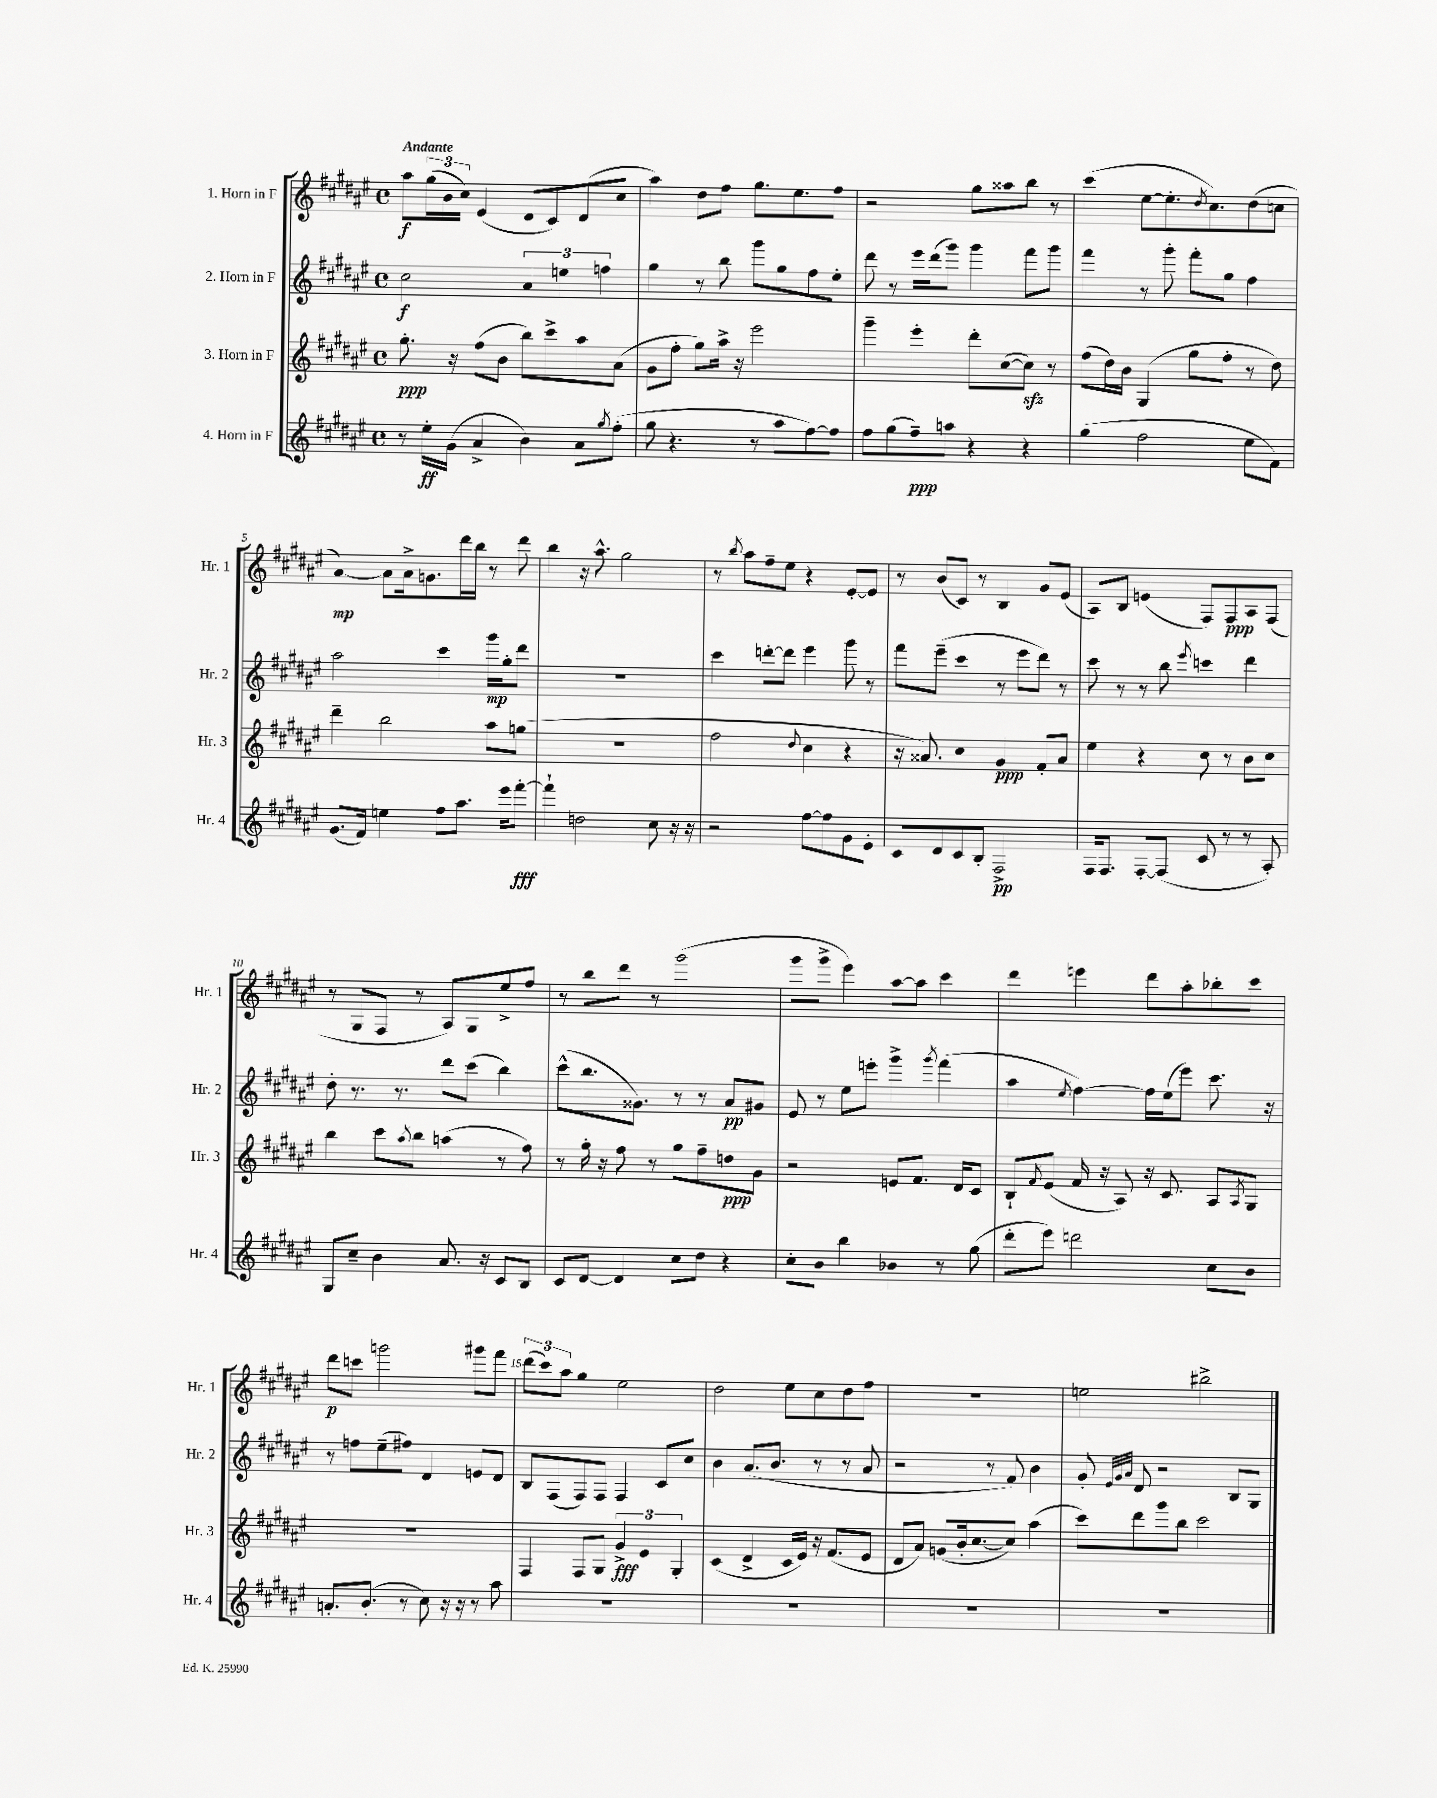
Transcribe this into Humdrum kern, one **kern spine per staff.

**kern	**kern	**kern	**kern
*staff4	*staff3	*staff2	*staff1
*clefG2	*clefG2	*clefG2	*clefG2
*k[f#c#g#d#a#e#]	*k[f#c#g#d#a#e#]	*k[f#c#g#d#a#e#]	*k[f#c#g#d#a#e#]
*M4/4	*M4/4	*M4/4	*M4/4
*met(c)	*met(c)	*met(c)	*met(c)
8r	8.gg#'	2cc#	8aa#
16ee#'	.	.	(24gg#
.	.	.	24b
(16g#	16r	.	.
.	.	.	24cc#)
4a#^	(8ff#	.	(4e#
.	8b	.	.
4b)	8bb)	6a#	8d#
.	8ccc#^	.	8c#)
.	.	6ee	.
8a#	8aa#	.	(8d#
.	.	6ff	.
8qgg#	.	.	.
(8ff#'	(8a#	.	8cc#
=	=	=	=
8gg#	8g#	4gg#	4aa#)
4.r	8ff#'	.	.
.	8gg#)	8r	8dd#
.	16aa#^	8bb	8ff#
.	16r	.	.
8r	2eee#	8ggg#	8.gg#
8aa#	.	8gg#	.
.	.	.	8.ee#
[8ff#)	.	8ff#	.
8ff#]	.	8ee#'	8ff#
=	=	=	=
8ff#	4ggg#~	8ddd#	2r
(8gg#	.	8r	.
8ff#~)	4eee#'	16eee#	.
.	.	(16ddd#	.
8aa	.	8ggg#)	.
4r	8ddd#'	4ggg#	8gg#
.	([8cc#	.	8aa##
4r	8cc#])	8fff#	8bb
.	8r	8ggg#	8r
=	=	=	=
(4gg#	(8ff#	4fff#	(4ccc#
.	16dd#)	.	.
.	16b	.	.
2ff#	(4G#	8r	[8ee#
.	.	8ggg#'	8.ee#']
.	8gg#	8fff#'	.
.	.	.	8qdd#
.	.	.	8.cc#)
.	8ff#'	8gg#	.
8ee#	8r	4ff#	(8dd#
8f#)	8dd#)	.	8cc
=	=	=	=
(8.g#	4ddd#~	2aa#	[4a#)
16f#)	.	.	.
4ee	2bb	.	8a#]
.	.	.	16a#^
.	.	.	8.g
8ff#	.	4ccc#	.
8.aa#	.	.	16ddd#
.	.	.	16bb
.	8aa#	16ggg#	8r
16eee#	.	16gg#'	.
[8fff#'	(8gg	8ddd#	8ddd#
=	=	=	=
4fff#`]	1r	1r	4bb
2dd	.	.	16r
.	.	.	8.aa#^^
.	.	.	2gg#
8cc#	.	.	.
16r	.	.	.
16r	.	.	.
=	=	=	=
2r	2ff#	4ccc#	8r
.	.	.	8qbb
.	.	.	8aa#
.	.	[8ddd'	8ff#~
.	.	8ddd]	8ee#
.	8qqdd#	.	.
[8ff#	4cc#	4eee#	4r
8ff#]	.	.	.
8g#	4r	8ggg#	[8e#'
8e#'	.	8r	8e#]
=	=	=	=
8c#	16r	8fff#	8r
.	8.a##)	.	.
8d#	.	(8eee#~	(8b
8c#	4cc#	4ccc#	8c#)
8B'	.	.	8r
2F#^	4g#	8r	4B
.	.	8eee#	.
.	8f#'	8ddd#)	8g#
.	8a##	8r	(8e#
=	=	=	=
16F#	4ee#	8ccc#	8A#)
8.F#	.	.	.
.	.	8r	8B
[8F#'	4r	8r	(4e
(8F#]	.	8bb	.
.	.	8qeee#	.
8c#	8cc#	4ccc	8F#)
8r	8r	.	8F#
8r	8b	4ddd#	8A#
8A#')	8cc#	.	(8F#
=	=	=	=
8G#	4bb	8dd#'	8r
8cc#~	.	8.r	8G#
4b	8ccc#	.	8F#
.	.	8.r	.
.	8qaa#	.	.
.	8bb	.	8r
8.a#	(4aa	8ddd#	8A#)
.	.	(8ccc#	8G#
16r	.	.	.
8c#	8r	4bb)	8ee#^
8B	8ff#)	.	8ff#
=	=	=	=
8c#	8r	(8ccc#^^	8r
[8d#	16gg#'	8.bb	8bb
.	16r	.	.
4d#]	8ff#	.	8ddd#
.	.	8.g##)	.
.	8r	.	8r
8cc#	8gg#	8r	(2ggg#
8dd#	8ff#~	8r	.
4r	8dd	8a#	.
.	8g#	8g#	.
=	=	=	=
8cc#'	2r	8e#	8ggg#
8b	.	8r	8ggg#^
4bb	.	8ee#	4eee#)
.	.	8eee'	.
4b-	8e	4ggg#^	[8aa#
.	8.f#	.	8aa#]
.	.	8qggg#	.
8r	.	(4fff#	4ccc#
.	16d#	.	.
(8gg#	8c#	.	.
=	=	=	=
8ddd#'	8B`	4aa#	4ddd#
.	8qf#	.	.
8eee#)	(8e#	.	.
.	.	8qee#	.
2ddd	16f#	[4ff#)	4eee
.	16r	.	.
.	8A#)	.	.
.	16r	16ff#]	8ddd#
.	8.c#	(16ee#	.
.	.	8eee#)	8aa#'
8cc#	8A#	8.ccc#	8bb-'
.	8qA#	.	.
8b	8G#	.	8ccc#
.	.	16r	.
=	=	=	=
8.a'	1r	8r	8ddd#
.	.	8ff	8ccc
(8.b'	.	.	.
.	.	(8ee#~	2ggg
8r	.	8ff#)	.
8cc#)	.	4d#	.
16r	.	.	.
16r	.	.	.
8r	.	8e	8ggg#
8aa#	.	8d#	8fff#
=	=	=	=
1r	4F#	8B	(12ddd#
.	.	.	12ccc#)
.	.	(8F#	.
.	.	.	12aa#
.	8F#	8F#)	4gg#
.	8G#	8F#	.
.	6g#^	4F#	2ee#
.	6e#	.	.
.	.	8c#	.
.	6G#'	.	.
.	.	8cc#	.
=	=	=	=
1r	(4c#	4b	2dd#
.	4d#^	(8.a#	.
.	.	8.b	.
.	16c#	.	8ee#
.	16e#)	.	.
.	16r	8r	8cc#
.	(8.f#	.	.
.	.	8r	8dd#
.	8e#	8a#	8ff#
=	=	=	=
1r	8d#	2r	1r
.	8a#)	.	.
.	(8g	.	.
.	16b'	.	.
.	[8.cc#	.	.
.	.	8r	.
.	8cc#])	8f#)	.
.	(4aa#	4b	.
=	=	=	=
1r	8ccc#)	8g#'	2ee
.	.	32qqe#	.
.	.	32qqg#	.
.	.	32qqa#	.
.	8ddd#	8d#	.
.	8ggg#	2r	.
.	8bb	.	.
.	2ccc#	.	2bb#^
.	.	8B	.
.	.	8G#	.
==	==	==	==
*-	*-	*-	*-
